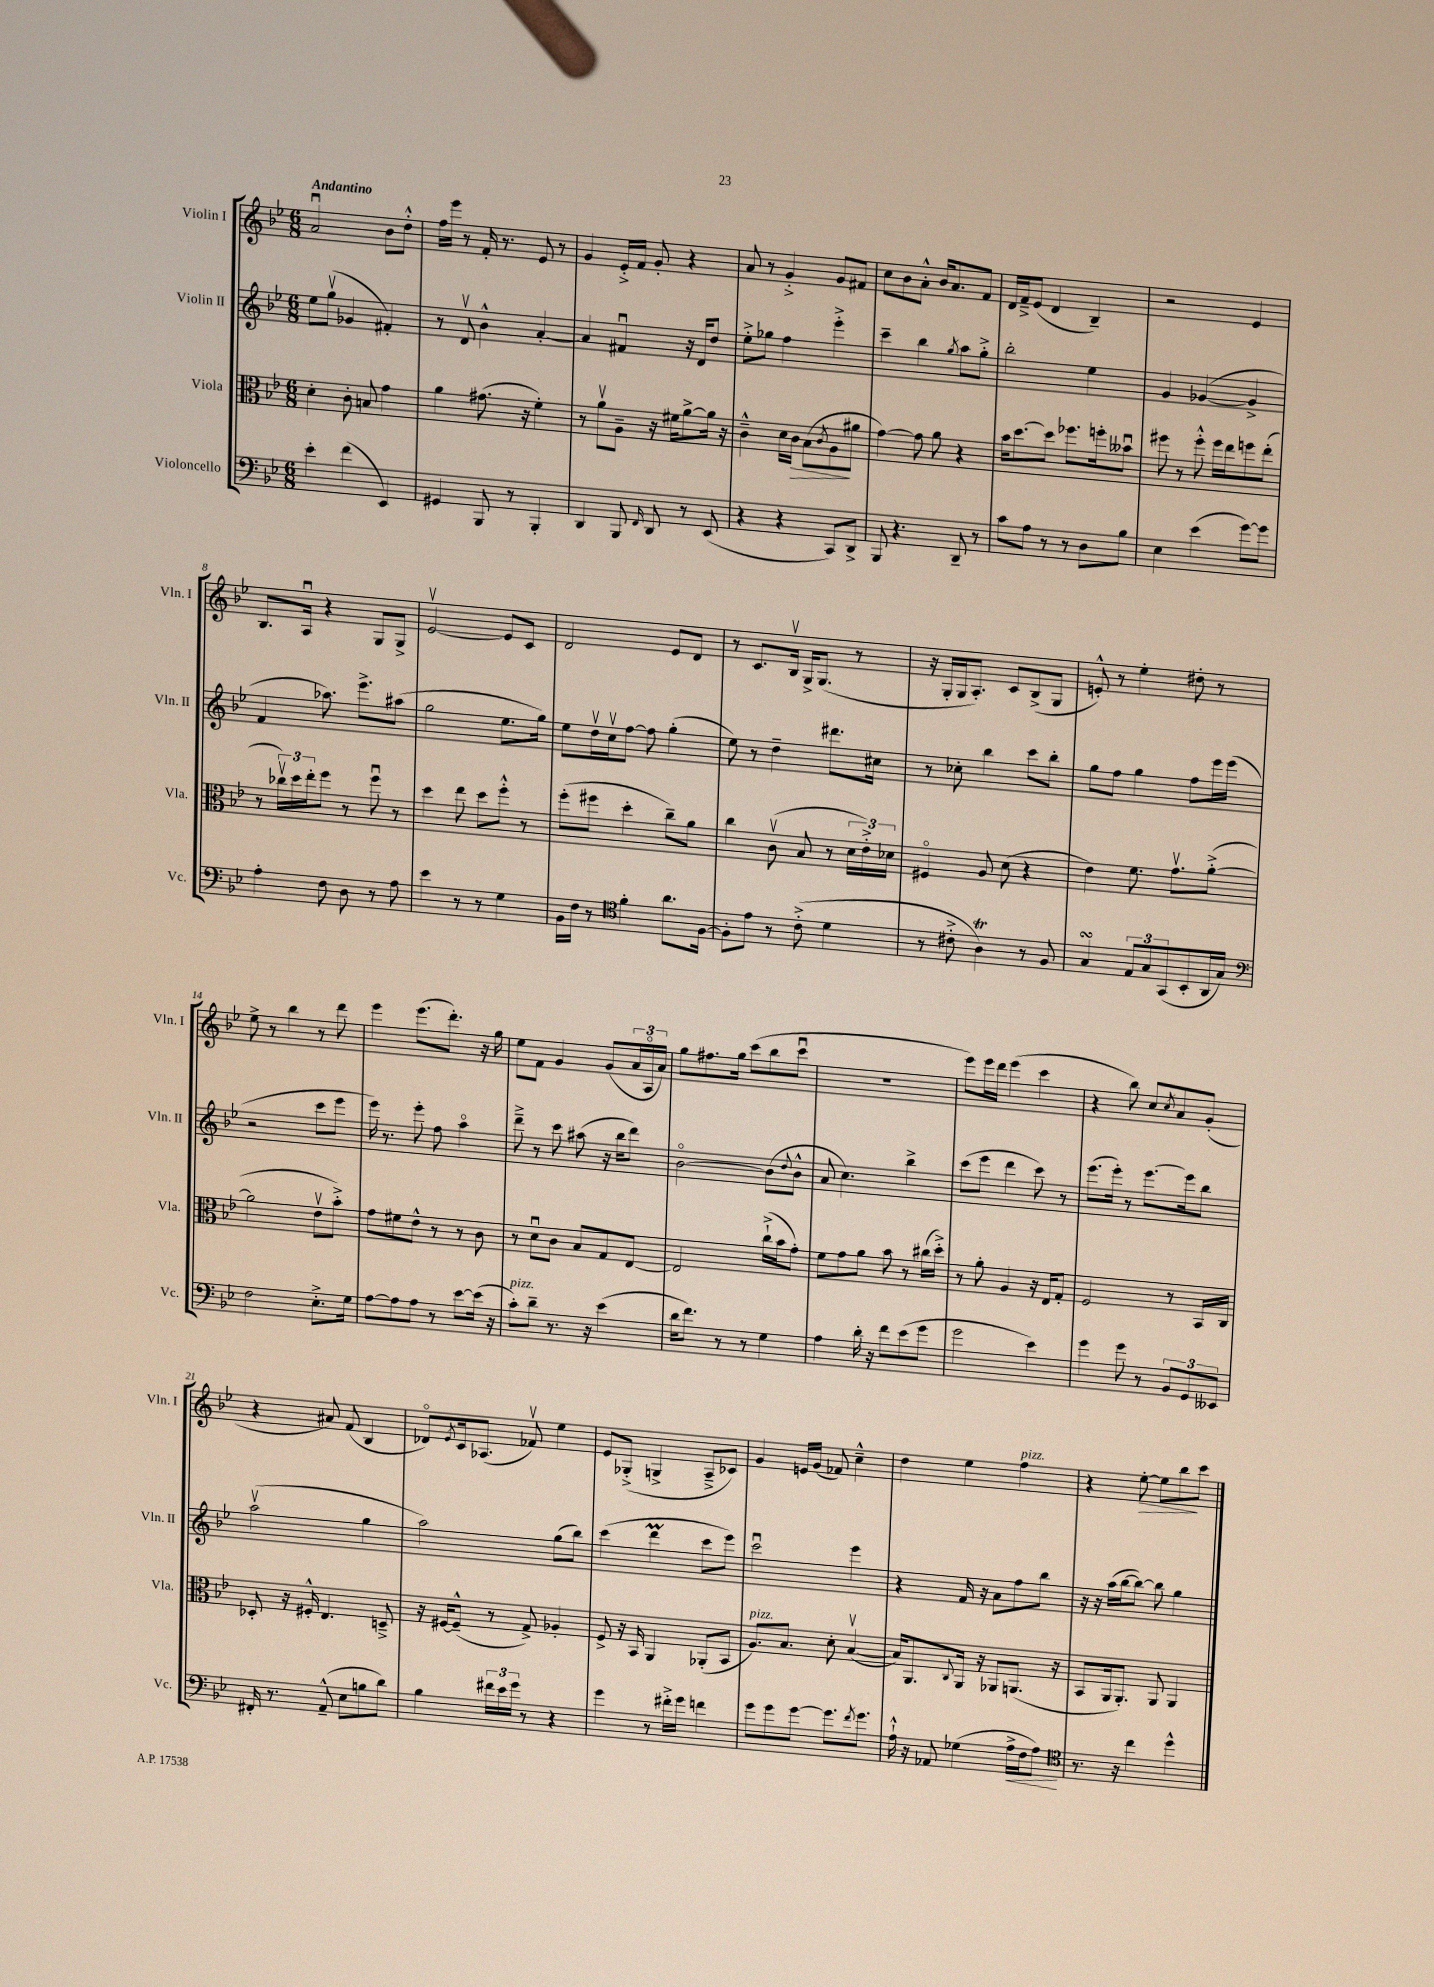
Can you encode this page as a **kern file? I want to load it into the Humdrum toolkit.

**kern	**kern	**kern	**kern
*staff4	*staff3	*staff2	*staff1
*clefF4	*clefC3	*clefG2	*clefG2
*k[b-e-]	*k[b-e-]	*k[b-e-]	*k[b-e-]
*M6/8	*M6/8	*M6/8	*M6/8
4e-'	4d'	8ee-	2au
.	.	(8ggv	.
(4f	8c'	4g-	.
.	8B	.	.
4EE-)	4g	4f#')	8b-
.	.	.	8dd'^^
=	=	=	=
4GG#	4a	8r	16ff
.	.	.	16eee-
.	.	8dv	8r
8BBB-	(8.g#	4b-^^	16f'
.	.	.	8.r
8r	.	.	.
.	16r	.	.
4BBB-'	4f')	[4a'	8e-
.	.	.	8r
=	=	=	=
4DD	8r	4a]	4g
.	8av	.	.
8BBB-	8A~	4f#u	16e-'^
.	.	.	16f
16qqFF	.	.	.
8DD	16r	.	8g'
.	16f#	.	.
8r	[8a^	16r	4r
.	.	16d	.
(8EE-	16a]	8dd	.
.	16r	.	.
=	=	=	=
4r	4c~^^	8ee-'^	8a
.	.	8gg-	8r
4r	16d	4ff	4g'^
.	16c	.	.
.	(8B-	.	.
.	8qc	.	.
8CC)	8A	4eee-'^	8g
8DD^	8a#	.	8f#
=	=	=	=
8BBB-	[4g)	4ccc~	8cc
4.r	.	.	8b-
.	8g]	4bb-	8a'^^
.	8a	.	16b-
.	.	.	8.a
.	.	8qgg	.
8DD~	4r	8aa	.
8r	.	8gg'^	8f
=	=	=	=
8c	16b-	2bb-'	16d
.	[8.dd	.	16f~^
8A	.	.	(8e-
8r	8dd]	.	4d
8r	8.ff-	.	.
8D	.	4ee-	4B-~)
.	16ff'	.	.
8B-	8b--u	.	.
=	=	=	=
4E-	8ff#	4g	2r
.	8r	.	.
(4e-	8ff#'^^	([4g-	.
.	16ff#	.	.
.	16ee-	.	.
[8g)	8ff	4g-^]	4e-
8g]	(8ee-'	.	.
=	=	=	=
4A'	8r	4f	8.B-
.	24cc-v)	.	.
.	24dd	.	.
.	.	.	16Au
.	24ee-'	.	.
8F	8ff	8.aa-)	4r
8D	8r	.	.
.	.	8.eee-^	.
8r	8ffu	.	8G
8A	8r	(8aa#	8G^
=	=	=	=
4e-	4dd	2gg	[2e-v
8r	8ee-	.	.
8r	8dd	.	.
4G	8ff'^^	8.ee-	8e-]
.	8r	.	8c
.	.	16gg)	.
=	=	=	=
16BB-	(8ff'	8ee-	2d
16F	.	.	.
8r	8ff#	16ddv	.
.	.	16ccv	.
*clefC4	*	*	*
4f'	4dd'	[8ff	.
.	.	8ff]	.
8.a	8cc~)	(4gg'	8e-
.	8a	.	8d
[16F	.	.	.
=	=	=	=
8F']	4cc	8ee-)	8r
8e-	.	8r	8.c
8r	(8cv	4dd~	.
.	.	.	16B-v
(8c'^	8B-	.	16G^
.	.	.	(8.G
4d	8r	8.ddd#	.
.	24d	.	8r
.	24e-'^)	.	.
.	.	16cc#	.
.	24d-	.	.
=	=	=	=
8r	4F#o	8r	16r
.	.	.	16G'
8c#'^	.	8cc-'	16G
.	.	.	8.A')
4A)	8A	4bb-	.
.	(8d	.	8c
8r	4r	8ccc	(8B-^
8F	.	8bb-'	8G
=	=	=	=
4G	4e-)	8gg	8e'^^)
.	.	8ff	8r
12E-	8.f	4gg	4ee-'
12G	.	.	.
(12GG	.	.	.
.	8.gv	.	.
8BB-'	.	8ff	8dd#'
16AA	([8a'^	16eee-	8r
16G)	.	(16eee-	.
=	=	=	=
*clefF4	*	*	*
2F	2a]	2r	8ee-^
.	.	.	8r
.	.	.	4bb-
8.E-'^	8e-v	8ccc	8r
.	8b-'^)	8eee-	8ddd
16G	.	.	.
=	=	=	=
[8A	8g	16eee-)	4eee-
.	.	8.r	.
8A]	8f#	.	.
8A	8e-^^	8eee-'	(8.eee-
8r	8r	8ff	.
.	.	.	8.ddd')
[8e-	8r	4aao	.
(16e-]	8c	.	16r
16r	.	.	16gg
=	=	=	=
8c')	8r	8ddd~^	8ee-
8d~	8du	8r	8f
8.r	8c	8ccc	4g
.	8B-	(8aa#	.
16r	.	.	.
(4e-	8G	16r	(8g
.	.	16bb-	.
.	[8E-	8ddd)	24a
.	.	.	24Ao
.	.	.	24a)
=	=	=	=
16d	2E-]	[2b-o	8gg
8.f)	.	.	.
.	.	.	8.ff#
8r	.	.	.
.	.	.	16gg
8r	.	.	(8ccc
4G	(16cc`^	(8b-]	8bb-
.	16b-	.	.
.	.	8qqdd	.
.	8g')	8b-^^	8cccu
=	=	=	=
4A	8f	8a	2.r
.	8g	4.cc)	.
16d'	8a	.	.
16r	.	.	.
8f	8b-	.	.
(8e-	8r	4bb-^	.
8g	(16cc#	.	.
.	16dd'^)	.	.
=	=	=	=
2g	8r	(8ccc	8eee-)
.	8a'	8eee-	16eee-
.	.	.	16ddd
.	4A	4ddd	(4eee-
4e-)	16r	8ccc)	4ccc
.	16E-	.	.
.	8G'	8r	.
=	=	=	=
4g	2F	(8.eee-	4r
.	.	16eee-')	.
8g	.	8r	8bb-)
8r	.	[8.eee-	8cc
.	.	.	8qcc
12BB-	8r	.	8a
.	.	16eee-]	.
12GG	.	.	.
.	16BB-	8bb-	(8g'
12EE--	.	.	.
.	16C	.	.
=	=	=	=
16FF#'	8D-'	(2aav	4r
8.r	.	.	.
.	16r	.	.
.	16F#'^^	.	.
(8AA~^^	4.E-	.	8a#)
8E-	.	.	(8f
8B	.	4gg	4B-
8d)	8D~^	.	.
=	=	=	=
4B-	16r	2aa)	8d-o)
.	[16F#	.	.
.	.	.	8qe-
.	(8F#~^^]	.	16c
.	.	.	(8.A-
24f#	8r	.	.
24e-	.	.	.
24g	.	.	.
8r	8G^)	.	8f-v)
4r	4A-'	(8gg	4ee-
.	.	8bb-)	.
=	=	=	=
4g	8F^	(4ccc	8e-
.	16r	.	(8G-'^
.	16BB-	.	.
8r	4AA	4ddd	4G^
16f#'^	.	.	.
16g	.	.	.
4f	(8AA-'	8ccc	8A~^
.	8BB-	8eee-)	8c-)
=	=	=	=
8g	8.A)	2cccu	4g
8g	.	.	.
.	8.B-	.	.
[8g	.	.	16e
.	.	.	(16g
8.g]	8d'	.	8f-)
.	([4B-v	4eee-	4cc~^^
8qf	.	.	.
8.g	.	.	.
=	=	=	=
16A`^^	16B-])	4r	4dd
16r	8.AA	.	.
8AA-	.	.	.
.	8qqC	.	.
(4G-	16AA	16f	4ee-
.	16r	16r	.
.	8AA-	8a	.
16A^	(8.AA	8ff	4ff
16F	.	.	.
8A)	.	8bb-	.
.	16r	.	.
=	=	=	=
*clefC4	*	*	*
8.r	8BB-	16r	4r
.	.	16r	.
.	16AA	(16aa	.
16r	8.AA')	[16bb-	.
4cc	.	8bb-_)	[8ee-'
.	8AA	8bb-]	8ee-]
4dd^^	4AA	4gg	8bb-
.	.	.	8ccc
==	==	==	==
*-	*-	*-	*-
